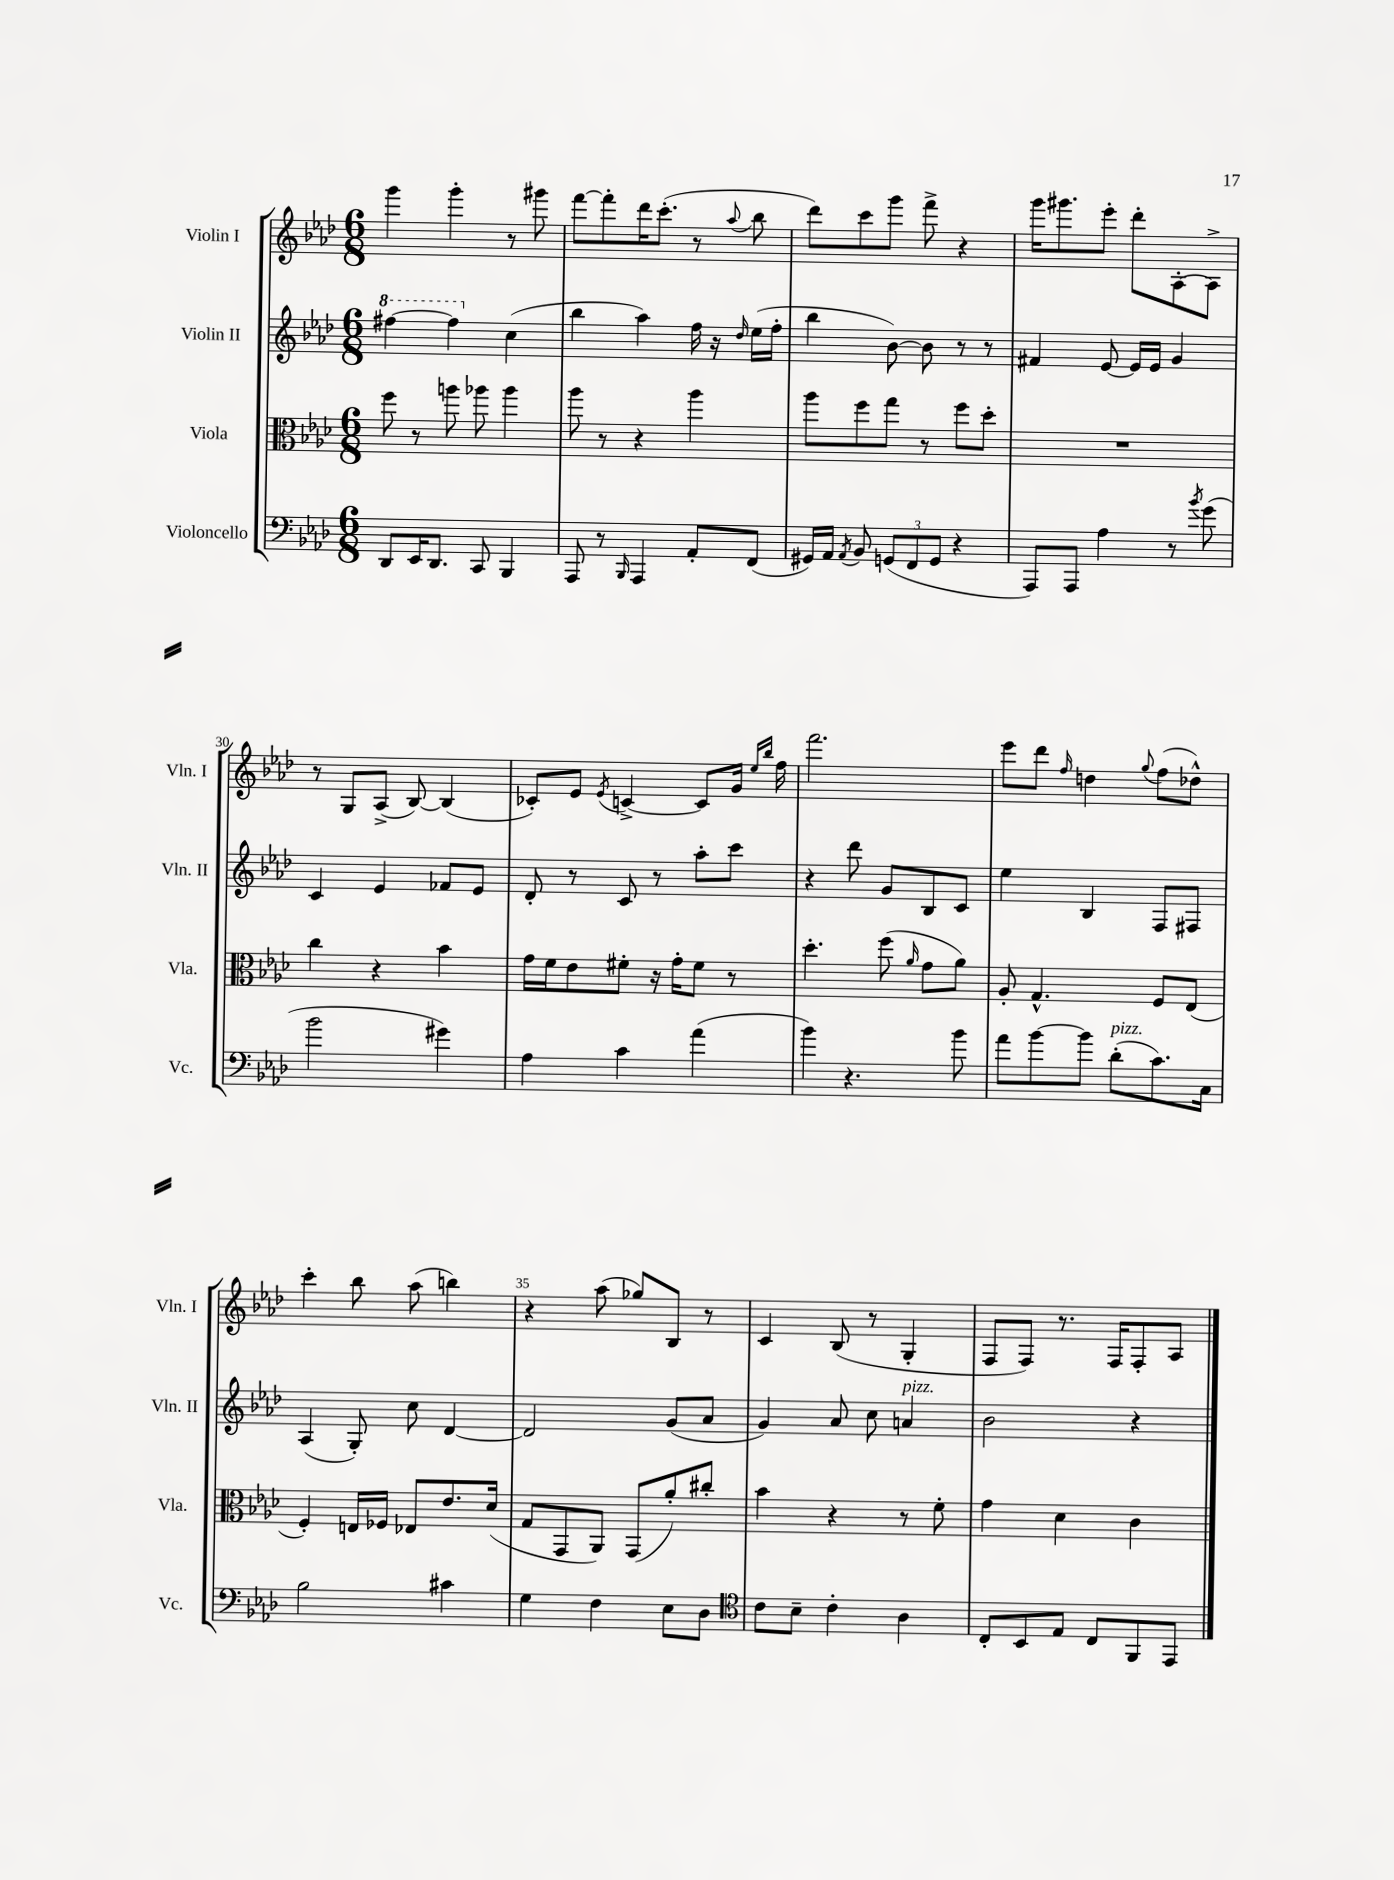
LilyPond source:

<<
\new StaffGroup <<
\new Staff = "s0" \with { instrumentName = "Violin I" shortInstrumentName = "Vln. I" } {
    \clef treble \key aes \major \numericTimeSignature \time 6/8
    \autoBeamOff g'''4 g'''4-. r8 gis'''8 |
    f'''8[~ f'''8-. des'''16 c'''8.]-.( r8 \appoggiatura { aes''8 } bes''8 |
    des'''8[) c'''8 g'''8] f'''8-> r4 |
    g'''16[ gis'''8. ees'''8]-. des'''8[-. aes8~-. aes8]-> |
    r8 g8[ aes8]->( bes8~) bes4( |
    ces'8[-.) ees'8] \acciaccatura { ees'8 } c'4~-> c'8[ g'16] \grace { ees''16[ bes''16] } f''16 |
    f'''2. |
    ees'''8[ des'''8] \grace { f''16 } d''4 \appoggiatura { g''8 } f''8[( des''8]-^) |
    c'''4-. bes''8 aes''8( b''4) |
    r4 aes''8( ges''8[) bes8] r8 |
    c'4 bes8( r8 g4-. |
    f8[ f8]) r8. f16[ f8-. aes8] \bar "|." |
}
\new Staff = "s1" \with { instrumentName = "Violin II" shortInstrumentName = "Vln. II" } {
    \clef treble \key aes \major \numericTimeSignature \time 6/8
    \autoBeamOff \ottava #1 fis'''4~ fis'''4 \ottava #0 c''4( |
    bes''4 aes''4) f''16 r16 \grace { des''16 } ees''16[( f''16]-. |
    bes''4 bes'8~) bes'8 r8 r8 |
    fis'4 ees'8~ ees'16[ ees'16] g'4 |
    c'4 ees'4 fes'8[ ees'8] |
    des'8-. r8 c'8 r8 aes''8[-. c'''8] |
    r4 des'''8 g'8[ bes8 c'8] |
    ees''4 bes4 f8[ fis8] |
    aes4( g8-.) c''8 des'4~ |
    des'2 g'8[( aes'8] |
    g'4) aes'8 c''8 a'4^\markup { \italic "pizz." } |
    bes'2 r4 \bar "|." |
}
\new Staff = "s2" \with { instrumentName = "Viola" shortInstrumentName = "Vla." } {
    \clef alto \key aes \major \numericTimeSignature \time 6/8
    \autoBeamOff f''8 r8 a''8 aes''8 aes''4 |
    aes''8 r8 r4 aes''4 |
    aes''8[ f''8 g''8] r8 f''8[ des''8]-. |
    R2. |
    c''4 r4 bes'4 |
    g'16[ f'16 ees'8 fis'8]-. r16 g'16[-. fis'8] r8 |
    des''4.-. f''8( \grace { aes'16 } g'8[ aes'8]) |
    aes8-. g4.-^ f8[ ees8]( |
    f4-.) e16[ fes16] ees8[ ees'8. des'16]( |
    g8[ g,8 aes,8]) g,8[( aes'8-.) cis''8]-. |
    bes'4 r4 r8 f'8-. |
    g'4 des'4 c'4 \bar "|." |
}
\new Staff = "s3" \with { instrumentName = "Violoncello" shortInstrumentName = "Vc." } {
    \clef bass \key aes \major \numericTimeSignature \time 6/8
    \autoBeamOff des,8[ ees,16 des,8.] c,8 bes,,4 |
    aes,,8 r8 \grace { bes,,16 } aes,,4 aes,8[-. f,8]( |
    gis,16[) aes,16] \acciaccatura { aes,8 } bes,8 \tuplet 3/2 { g,8[( f,8 g,8] } r4 |
    aes,,8[) aes,,8] aes4 r8 \acciaccatura { bes'8 } g'8( |
    bes'2 gis'4) |
    aes4 c'4 aes'4( |
    bes'4) r4. bes'8 |
    aes'8[ bes'8~ bes'8] des'8[-.^\markup { \italic "pizz." }( c'8.) c16] |
    bes2 cis'4 |
    g4 f4 ees8[ des8] |
    \clef tenor c'8[ bes8]-- c'4-. aes4 |
    c8[-. bes,8 ees8] c8[ f,8 ees,8] \bar "|." |
}
>>
>>
\layout { \context { \Score currentBarNumber = #26 \override BarNumber.break-visibility = ##(#f #t #t) barNumberVisibility = #(every-nth-bar-number-visible 5) } }
